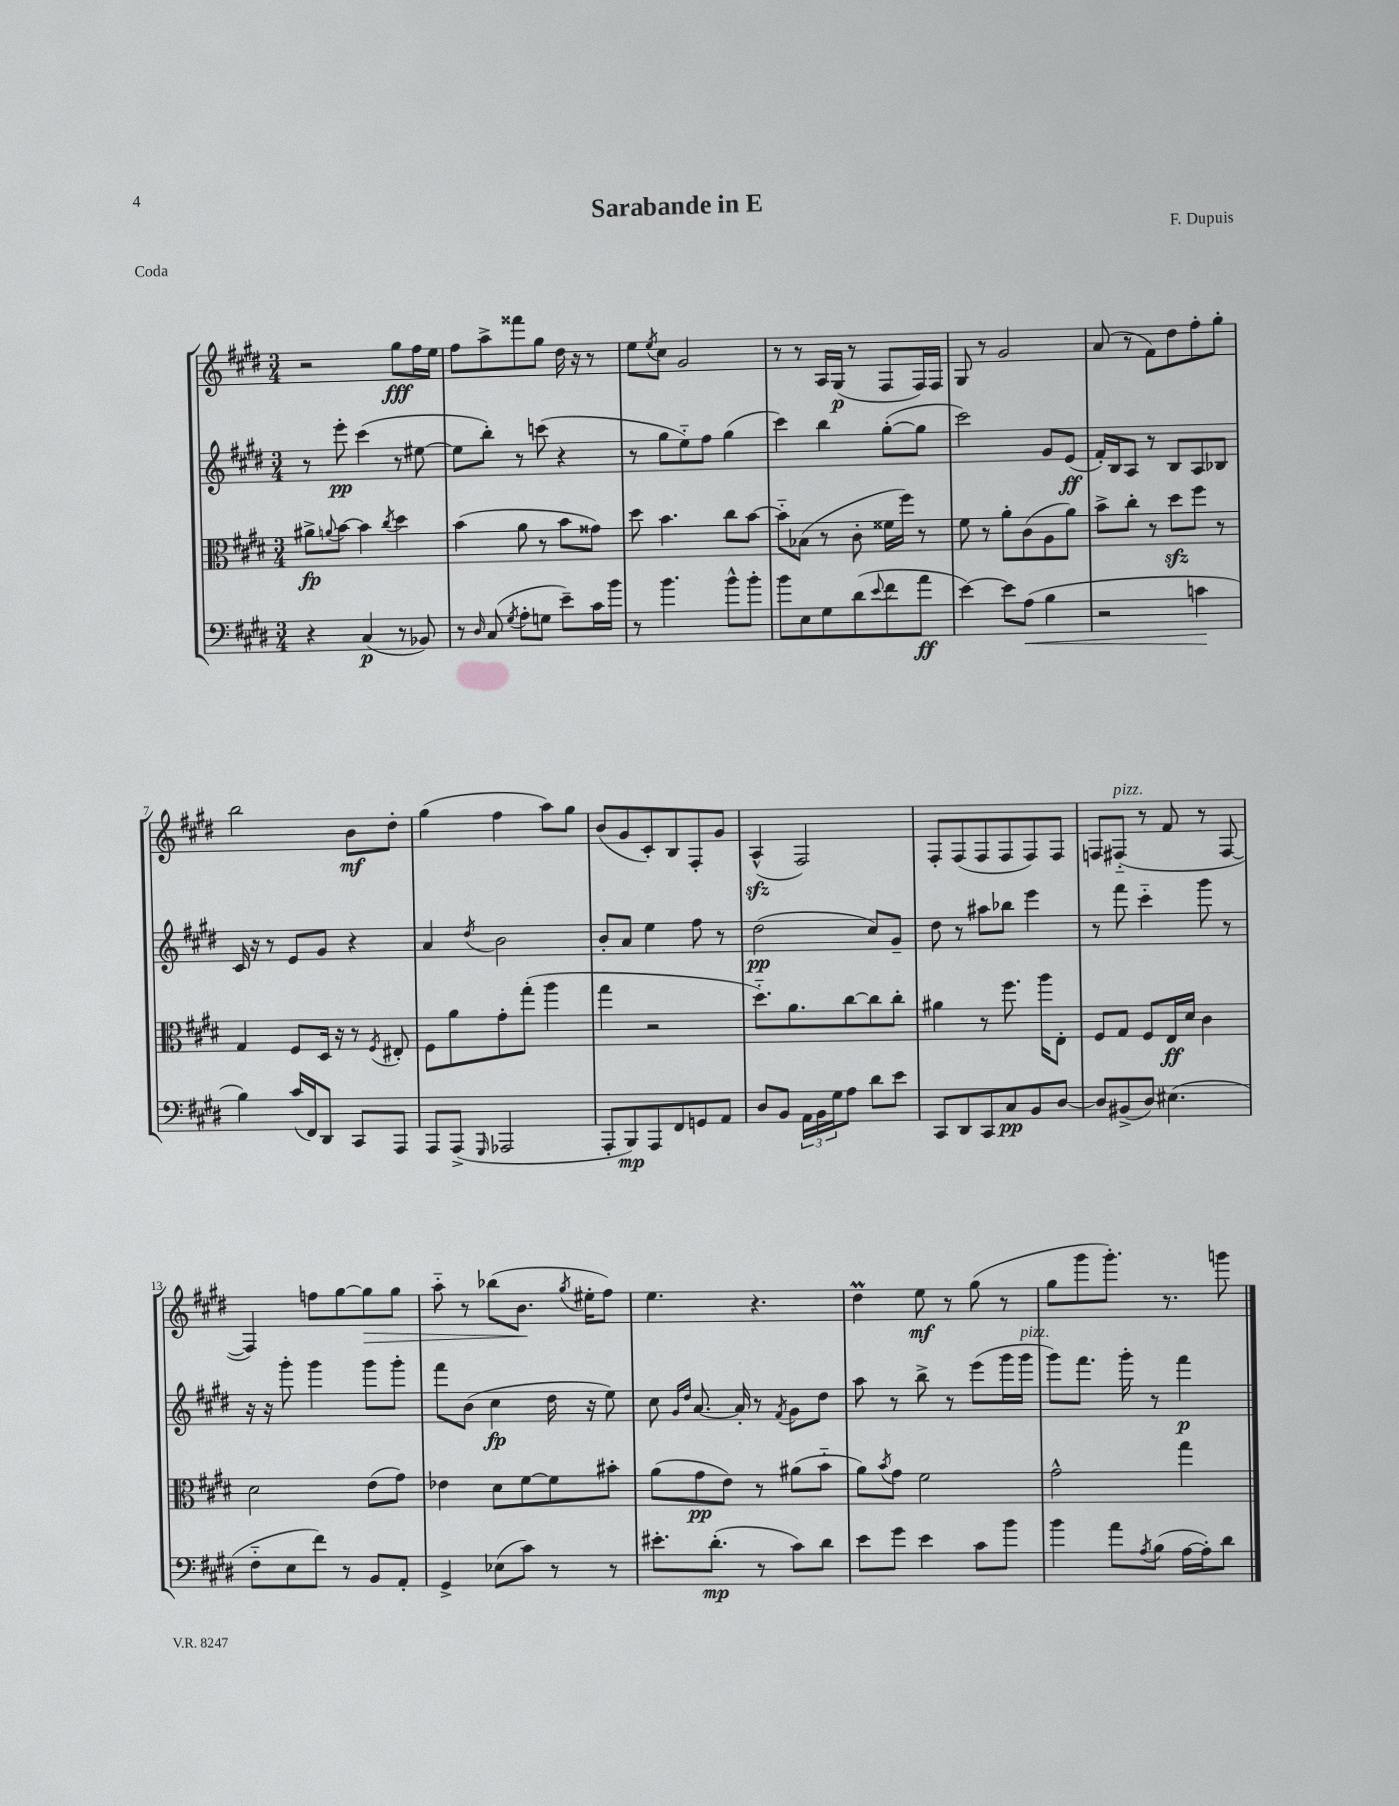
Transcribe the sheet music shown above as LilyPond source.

\header { title = "Sarabande in E" composer = "F. Dupuis" piece = "Coda" }
<<
\new StaffGroup <<
\new Staff = "s0" {
    \clef treble \key e \major \numericTimeSignature \time 3/4
    r2 gis''8\fff fis''16 e''16 |
    fis''8 a''8-> fisis'''8 gis''8 dis''16 r16 r8 |
    e''8 \acciaccatura { e''8 } cis''8 gis'2 |
    r8 r8 a16 gis16\p( r8 fis8 fis16) fis16 |
    gis8 r8 gis'2 |
    a'8( r8 fis'8) dis''8 fis''8-. gis''8-. |
    b''2 b'8\mf dis''8-. |
    gis''4( fis''4 a''8) gis''8 |
    b'8( gis'8 cis'8-.) b8 fis8-. gis'8 |
    a4-^\sfz( fis2) |
    fis8-. fis8( fis8 fis8 fis8) fis8 |
    f8 fis8-_^\markup { \italic "pizz." }( r8 fis'8 r8 fis8~ |
    fis4) f''8 gis''8~ gis''8\> gis''8 |
    a''8-_ r8 bes''8( b'8.\! \acciaccatura { gis''8 } eis''16-. fis''8) |
    e''4. r4. |
    dis''4\prall e''8\mf r8 gis''8( r8 |
    gis''8 gis'''8 gis'''8.-.) r8. g'''8 \bar "|." |
}
\new Staff = "s1" {
    \clef treble \key e \major \numericTimeSignature \time 3/4
    r8 e'''8-.\pp cis'''4( r8 eis''8~ |
    eis''8 b''8-.) r8 c'''8( r4 |
    r8 gis''8 e''8-_) fis''8 gis''4( |
    cis'''4) b''4 gis''8~-.( gis''8 |
    cis'''2) gis'8 e'8\ff( |
    fis'16-.) b16 a8 r8 b8 a8 bes8 |
    cis'16 r16 r8 e'8 gis'8 r4 |
    a'4 \acciaccatura { dis''8 } b'2 |
    b'8-. a'8 e''4 fis''8 r8 |
    dis''2\pp( cis''8) gis'8-- |
    dis''8 r8 ais''8 bes''8 e'''4 |
    r8 fis'''8 cis'''4-_ gis'''8 r8 |
    r16 r16 gis'''8-. gis'''4 gis'''8 gis'''8-. |
    fis'''8 b'8( cis''4\fp dis''16 r16 e''8) |
    cis''8 \grace { gis'16 dis''16 } a'8.~ a'16-. r8 \acciaccatura { fis'8 } gis'8 dis''8 |
    a''8 r8 b''8-> r8 e'''8( gis'''16 gis'''16^\markup { \italic "pizz." } |
    gis'''8) fis'''8. gis'''16-. r8 fis'''4\p \bar "|." |
}
\new Staff = "s2" {
    \clef alto \key e \major \numericTimeSignature \time 3/4
    ais'8->\fp \appoggiatura { a'8 } b'8~ b'4 \acciaccatura { cis''8 } dis''4 |
    b'4( a'8 r8 b'8 gisis'8) |
    dis''8 b'4. cis''8 b'8~ |
    b'8-_ bes8( r8 cis'8-. fisis'16 fis''16) r8 |
    fis'8 r8 a'8-. cis'8( a8 a'8) |
    b'8-> cis''8-. r8 dis''8\sfz fis''8 r8 |
    gis4 fis8 dis16 r16 r8 \acciaccatura { fis8 } eis8-. |
    fis8 a'8 gis'8-. gis''8-.( a''4 |
    gis''4 r2 |
    dis''8.-_) a'8. cis''8~ cis''8 cis''8-. |
    ais'4 r8 fis''8. a''16 e8-. |
    fis8 gis8 fis8 e16\ff dis'16 cis'4 |
    dis'2 e'8( gis'8) |
    ees'4 dis'8 fis'8~ fis'8 bis'8-. |
    a'8( gis'8\pp e'8) r8 ais'8( b'8-_ |
    a'8) \acciaccatura { b'8 } gis'8 fis'2 |
    gis'2-^ gis''4 \bar "|." |
}
\new Staff = "s3" {
    \clef bass \key e \major \numericTimeSignature \time 3/4
    r4 cis4\p( r8 bes,8) |
    r8 \grace { dis16 } cis8( \acciaccatura { gis8 } a8-. g8 e'8--) cis'16 b'16 |
    r8 b'4. b'8-^ b'8-. |
    b'8 e8 gis8 dis'8( \appoggiatura { e'8 } fis'8 a'8\ff |
    e'4~) e'8 a8\<( b4 |
    r2 c'4\! |
    b4) cis'16( fis,16) dis,8 cis,8 a,,8 |
    a,,8 a,,8->( \grace { gis,,16 } aes,,2 |
    a,,8-. b,,8\mp) a,,8 fis,8 g,8 a,8 |
    dis8 b,8 \tuplet 3/2 { a,16 b,16 gis16 } a8 dis'8 e'8 |
    cis,8 dis,8 cis,8 cis8\pp b,8 dis8~ |
    dis8 bis,8->( dis8) eis4.( |
    fis8-_ e8 fis'8) r8 b,8 a,8-. |
    gis,4-> ees8( cis'8) r8 r8 |
    eis'8.-. dis'8.-.\mp( r8 cis'8) dis'8 |
    e'8 gis'8 e'4 cis'8 b'8 |
    b'4 a'8 \acciaccatura { a8 } b8( a16~ a16-.) dis'8 \bar "|." |
}
>>
>>
